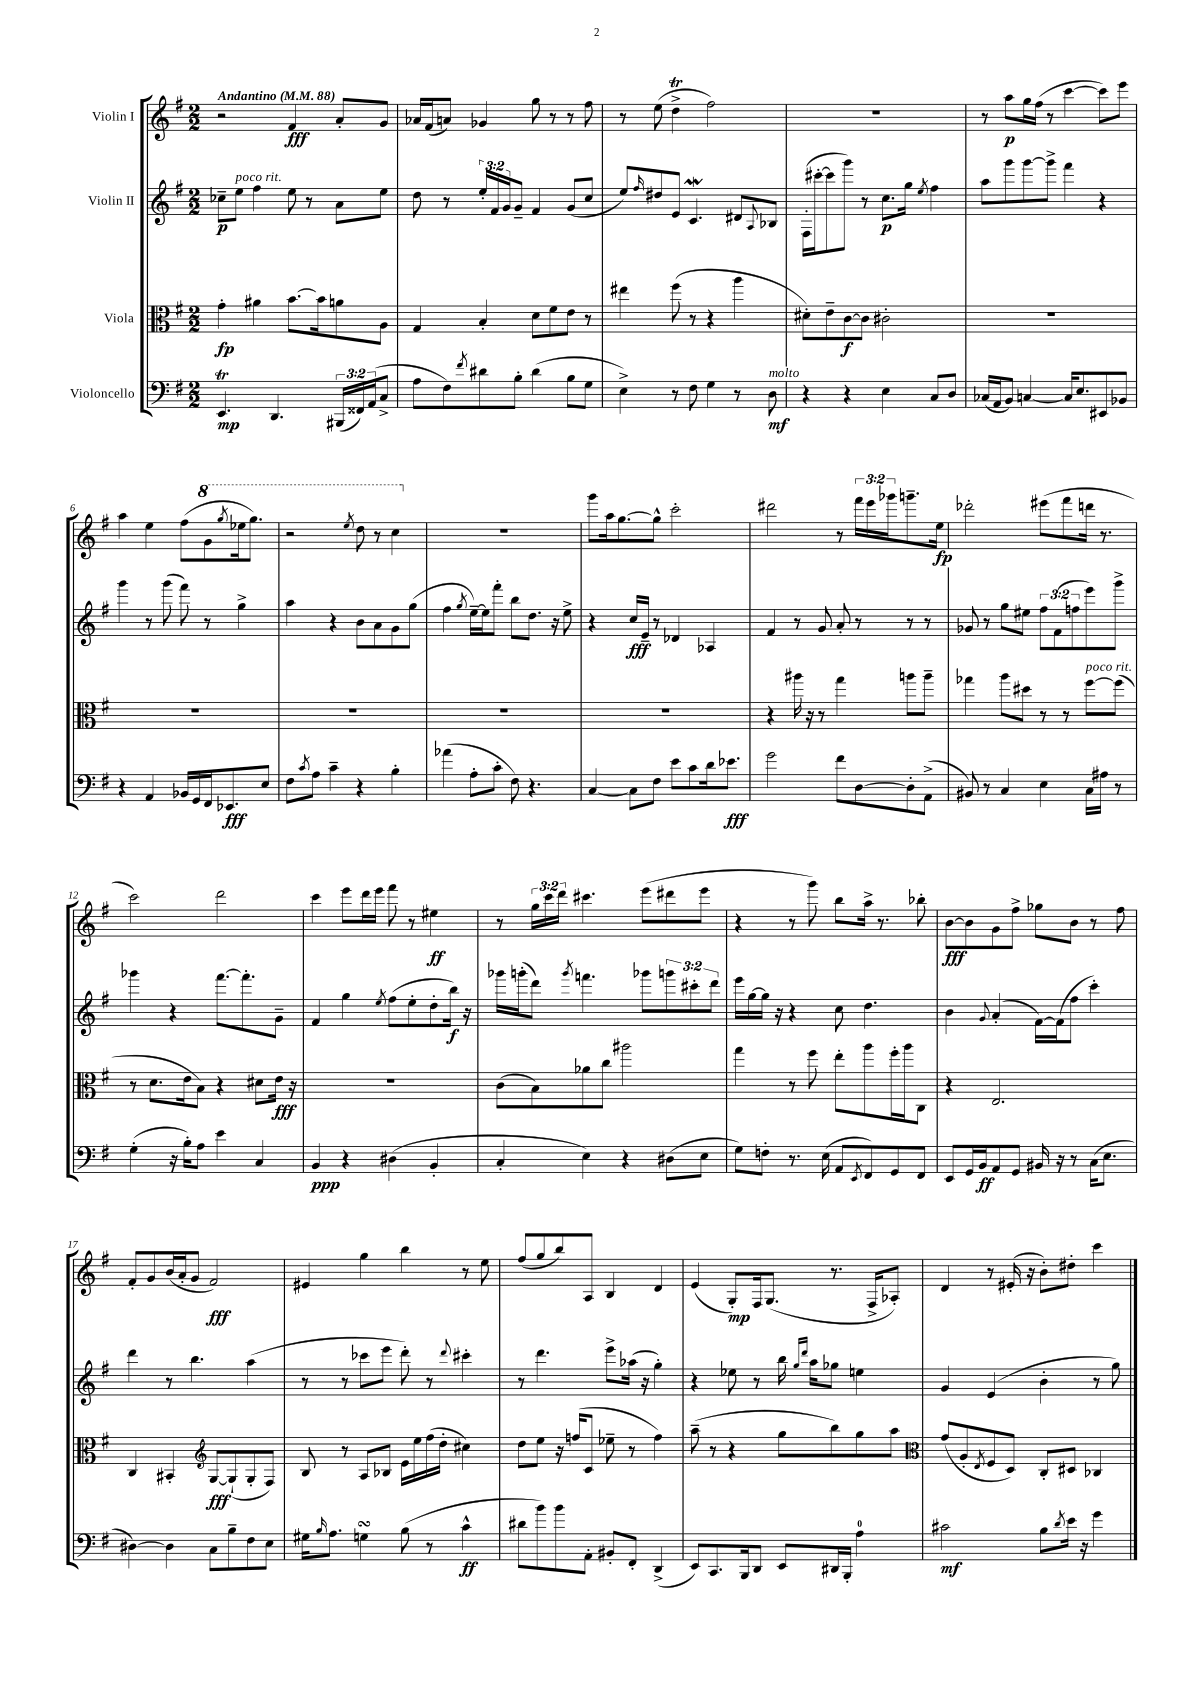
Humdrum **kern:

**kern	**dynam	**kern	**dynam	**kern	**dynam	**kern	**dynam
*part4	*part4	*part3	*part3	*part2	*part2	*part1	*part1
*staff4	*staff4	*staff3	*staff3	*staff2	*staff2	*staff1	*staff1
*I"Violoncello	*	*I"Viola	*	*I"Violin II	*	*I"Violin I	*
*clefF4	*	*clefC3	*	*clefG2	*	*clefG2	*
*k[f#]	*	*k[f#]	*	*k[f#]	*	*k[f#]	*
*M2/2	*	*M2/2	*	*M2/2	*	*M2/2	*
*MM88	*	*MM88	*	*MM88	*	*MM88	*
=1	=1	=1	=1	=1	=1	=1	=1
!	!	!	!	!	!	!LO:TX:a:B:t=Andantino	!
4.EET/	mp	4g'\	fp	8cc-X~\L	p	2r	.
!	!	!	!	!LO:TX:a:i:t=poco rit.	!	!	!
.	.	.	.	8ee\J	.	.	.
.	.	4a#X\	.	4ff#\	.	.	.
4.DD/	.	.	.	.	.	.	.
.	.	[8.b\L	.	8ee\	.	4f#/	fff
.	.	.	.	8r	.	.	.
.	.	16b\k]	.	.	.	.	.
(24BBB#X/LL	.	8an\	.	8a\L	.	8a'/L	.
24FF##X/)	.	.	.	.	.	.	.
(24AA/J	.	.	.	.	.	.	.
8C^/J	.	8A\J	.	8ee\J	.	8g/J	.
=2	=2	=2	=2	=2	=2	=2	=2
8A\L	.	4G/	.	8dd\	.	16a-X/LL	.
.	.	.	.	.	.	(16f#/J	.
8F#\)	.	.	.	8r	.	8an/J)	.
8qf#/	.	.	.	.	.	.	.
8d#X\	.	4B'/	.	24ee'/LL	.	4g-X/	.
.	.	.	.	24f#/	.	.	.
.	.	.	.	24g/J	.	.	.
8B'\J	.	.	.	8g~/J	.	.	.
(4d#\	.	8d\L	.	4f#/	.	8gg\	.
.	.	8f#\	.	.	.	8r	.
8B\L	.	8e\J	.	(8g/L	.	8r	.
8G\J	.	8r	.	8cc/J	.	8ff#\	.
=3	=3	=3	=3	=3	=3	=3	=3
4E^\)	.	4ee#X\	.	8ee/L)	.	8r	.
.	.	.	.	16qqff#/	.	.	.
.	.	.	.	8dd#X/	.	(8ee\	.
8r	.	(8ff#\	.	8e/J	.	4ddT^\	.
8F#\	.	8r	.	4.cw/	.	.	.
4G\	.	4r	.	.	.	2ff#\)	.
8r	.	4aa\	.	8d#X/L	.	.	.
.	.	.	.	8qqA/	.	.	.
!LO:TX:a:i:t=molto	!	!	!	!	!	!	!
8D\	mf	.	.	8B-X/J	.	.	.
=4	=4	=4	=4	=4	=4	=4	=4
4r	.	8d#X'\L)	.	(16F#'\LL	.	1r	.
.	.	.	.	[16ccc#X'\J	.	.	.
.	.	8e~\	.	8ccc#\]	.	.	.
4r	.	[8c\	f	8ggg\J)	.	.	.
.	.	8c\J]	.	8r	.	.	.
4E\	.	2c#X'\	.	8.cc\L	p	.	.
.	.	.	.	16gg\Jk	.	.	.
.	.	.	.	8qee/	.	.	.
8C/L	.	.	.	4ff#\	.	.	.
8D/J	.	.	.	.	.	.	.
=5	=5	=5	=5	=5	=5	=5	=5
(16C-X/LL	.	1r	.	8aa\L	.	8r	.
16AA/J	.	.	.	.	.	.	.
8BB/J)	.	.	.	8ggg\	.	8aa\L	p
[4Cn/	.	.	.	[8ggg\	.	16gg\L	.
.	.	.	.	.	.	(16ff#\JJ	.
.	.	.	.	8ggg^\J]	.	8r	.
16C/KL]	.	.	.	4fff#\	.	[4ccc\	.
8.E/	.	.	.	.	.	.	.
8EE#X/	.	.	.	4r	.	8ccc\L])	.
8BB-X/J	.	.	.	.	.	8eee\J	.
!!LO:LB:g=z
=6	=6	=6	=6	=6	=6	=6	=6
4r	.	1r	.	4ggg\	.	4aa\	.
4AA/	.	.	.	8r	.	4ee\	.
.	.	.	.	(8ggg\	.	.	.
16BB-X/LL	.	.	.	8fff#\)	.	(8ff#\L	.
16GG/	.	.	.	.	.	.	.
*	*	*	*	*	*	*8va	*
16FF#/J	.	.	.	8r	.	8gg\	.
8.EE-X/	fff	.	.	.	.	.	.
.	.	.	.	.	.	8qggg/	.
.	.	.	.	4gg^\	.	16eee-X\k	.
.	.	.	.	.	.	8.ggg\J)	.
8E/J	.	.	.	.	.	.	.
=7	=7	=7	=7	=7	=7	=7	=7
8F#\L	.	1r	.	4aa\	.	2r	.
8qc/	.	.	.	.	.	.	.
8A\J	.	.	.	.	.	.	.
4c~\	.	.	.	4r	.	.	.
.	.	.	.	.	.	8qeee/	.
4r	.	.	.	8b\L	.	8ddd\	.
.	.	.	.	8a\	.	8r	.
4B'\	.	.	.	8g\	.	4ccc\	.
.	.	.	.	(8gg\J	.	.	.
=8	=8	=8	=8	=8	=8	=8	=8
*	*	*	*	*	*	*X8va	*
(4a-X\	.	1r	.	4ff#\	.	1r	.
.	.	.	.	8qgg/	.	.	.
8A'\L	.	.	.	[16ee~\LL)	.	.	.
.	.	.	.	16ee\J]	.	.	.
8c'\J	.	.	.	8fff#'\J	.	.	.
8F#\)	.	.	.	8bb\L	.	.	.
4.r	.	.	.	8.dd\J	.	.	.
.	.	.	.	16r	.	.	.
.	.	.	.	8ee^\	.	.	.
=9	=9	=9	=9	=9	=9	=9	=9
[4C/	.	1r	.	4r	.	8ggg\L	.
.	.	.	.	.	.	16aa\k	.
.	.	.	.	.	.	[8.gg\	.
8C\L]	.	.	.	16cc/LL	fff	.	.
.	.	.	.	16e~/JJ	.	.	.
8F#\J	.	.	.	8r	.	8gg^^\J]	.
8e\L	.	.	.	4d-X/	.	2ccc'\	.
8c\	.	.	.	.	.	.	.
16d\k	.	.	.	4A-X/	.	.	.
8.e-X\J	fff	.	.	.	.	.	.
=10	=10	=10	=10	=10	=10	=10	=10
2g\	.	4r	.	4f#/	.	2ddd#X\	.
.	.	16aa#X\	.	8r	.	.	.
.	.	16r	.	.	.	.	.
.	.	8r	.	8g/	.	.	.
8f#\L	.	4gg\	.	8a'/	.	8r	.
[8D\	.	.	.	8r	.	24fff#\LL	.
.	.	.	.	.	.	24eee\	.
.	.	.	.	.	.	24ggg-X\J	.
8D'\]	.	8aan\L	.	8r	.	8.gggn~\	.
(8AA^\J	.	8aa~\J	.	8r	.	.	.
.	.	.	.	.	.	16ee\Jk	fp
=11	=11	=11	=11	=11	=11	=11	=11
8BB#X/)	.	4gg-X\	.	8g-X/	.	2ddd-X'\	.
8r	.	.	.	8r	.	.	.
4C/	.	8aa\L	.	8gg\L	.	.	.
.	.	8dd#X\J	.	8ee#X\J	.	.	.
4E\	.	8r	.	12ff#\L	.	(8eee#X\L	.
.	.	.	.	(12f#\	.	.	.
.	.	8r	.	.	.	8fff#\	.
.	.	.	.	12ffn\	.	.	.
!	!	!LO:TX:a:i:t=poco rit.	!	!	!	!	!
16C\LL	.	[8ff#\L	.	8eee\)	.	16dddn\Jk	.
16A#X\JJ	.	.	.	.	.	8.r	.
8r	.	(8ff#\J]	.	8ggg^\J	.	.	.
!!LO:LB:g=z
=12	=12	=12	=12	=12	=12	=12	=12
(4G'\	.	8r	.	4ggg-X\	.	2ccc\)	.
.	.	8.d\L	.	.	.	.	.
16r	.	.	.	4r	.	.	.
16B'\KL)	.	16e\k	.	.	.	.	.
8A\J	.	8B\J)	.	.	.	.	.
4e\	.	4r	.	[8.fff#\L	.	2ddd\	.
.	.	.	.	8.fff#'\]	.	.	.
4C/	.	8d#X\L	.	.	.	.	.
.	.	16e\Jk	fff	8g~\J	.	.	.
.	.	16r	.	.	.	.	.
=13	=13	=13	=13	=13	=13	=13	=13
4BB/	ppp	1r	.	4f#/	.	4ccc\	.
4r	.	.	.	4gg\	.	8eee\L	.
.	.	.	.	.	.	16ddd\L	.
.	.	.	.	.	.	16eee\JJ	.
.	.	.	.	8qee/	.	.	.
(4D#X\	.	.	.	(8ff#\L	.	8fff#\	.
.	.	.	.	8ee'\	.	8r	.
4BB'/	.	.	.	8dd'\	.	4ee#X\	ff
.	.	.	.	16bb\Jk)	f	.	.
.	.	.	.	16r	.	.	.
=14	=14	=14	=14	=14	=14	=14	=14
4C'/	.	(8c\L	.	16ggg-X\LL	.	8r	.
.	.	.	.	(16gggn'\J	.	.	.
.	.	8B\)	.	8ddd\J)	.	24gg\LL	.
.	.	.	.	.	.	24ccc\	.
.	.	.	.	.	.	24ddd\JJ	.
.	.	.	.	8qggg/	.	.	.
4E\)	.	8a-X\	.	4.fffn\	.	4.ccc#X\	.
.	.	8cc\J	.	.	.	.	.
4r	.	2aa#X\	.	.	.	.	.
.	.	.	.	8ggg-X\L	.	(8eee\L	.
(8D#X\L	.	.	.	12gggn\	.	8ddd#X\	.
.	.	.	.	12ccc#X'\	.	.	.
8E\J	.	.	.	.	.	8eee\J	.
.	.	.	.	12ddd\J	.	.	.
=15	=15	=15	=15	=15	=15	=15	=15
8G\L)	.	4gg\	.	16eee\LL	.	4r	.
.	.	.	.	[16gg\	.	.	.
8Fn'\J	.	.	.	16gg\JJ]	.	.	.
.	.	.	.	16r	.	.	.
8.r	.	8r	.	4r	.	8r	.
.	.	8ff#\	.	.	.	8ggg\)	.
(16E\	.	.	.	.	.	.	.
8AA/L	.	8ee'\L	.	8cc\	.	8bb\L	.
8qEE/	.	.	.	.	.	.	.
8FF#/)	.	8aa\	.	4.dd\	.	16aa^\Jk	.
.	.	.	.	.	.	8.r	.
8GG/	.	16ff#'\L	.	.	.	.	.
.	.	16aa\J	.	.	.	.	.
8FF#/J	.	8C\J	.	.	.	8bb-X'\	.
=16	=16	=16	=16	=16	=16	=16	=16
8EE/L	.	4r	.	4b\	.	[8b\L	fff
16GG/L	.	.	.	.	.	8b\]	.
16BB/J	ff	.	.	.	.	.	.
.	.	.	.	8qqg/	.	.	.
8AA/	.	2.E/	.	(4a'/	.	8g\	.
8GG/J	.	.	.	.	.	8ff#^\J	.
16BB#X/	.	.	.	[16f#\LL)	.	8gg-X\L	.
16r	.	.	.	(16f#\J]	.	.	.
8r	.	.	.	8ff#\J	.	8b\J	.
(16C\KL	.	.	.	4ccc'\)	.	8r	.
8.E\J	.	.	.	.	.	.	.
.	.	.	.	.	.	8ff#\	.
!!LO:LB:g=z
=17	=17	=17	=17	=17	=17	=17	=17
[4D#X\)	.	4C/	.	4ddd\	.	8f#'/L	.
.	.	.	.	.	.	8g/	.
4D#\]	.	4BB#X'/	.	8r	.	(16b/L	.
.	.	.	.	.	.	16a'/J	.
.	.	.	.	4.bb\	.	8g/J	.
*	*	*clefG2	*	*	*	*	*
8C\L	.	[8G/L	fff	.	.	2f#/)	fff
8B~\	.	(8G`/]	.	.	.	.	.
8F#\	.	8G'/	.	(4aa\	.	.	.
8E\J	.	8F#/J)	.	.	.	.	.
=18	=18	=18	=18	=18	=18	=18	=18
16G#X\KL	.	8B/	.	8r	.	4e#X/	.
16qqB/	.	.	.	.	.	.	.
8.A\J	.	.	.	.	.	.	.
.	.	8r	.	8r	.	.	.
4GnsSSs\	.	8A/L	.	8ccc-X\L	.	4gg\	.
.	.	8B-X/J	.	8eee\J	.	.	.
(8B\	.	16e\LL	.	8ddd'\)	.	4bb\	.
.	.	16ee\	.	.	.	.	.
8r	.	(16ff#\	.	8r	.	.	.
.	.	16dd'\JJ	.	.	.	.	.
.	.	.	.	8qqddd/	.	.	.
4c^^\	ff	4cc#X\)	.	4ccc#X'\	.	8r	.
.	.	.	.	.	.	8ee\	.
=19	=19	=19	=19	=19	=19	=19	=19
8d#X\L	.	8dd\L	.	8r	.	(8ff#/L	.
8b\)	.	8ee\J	.	4.ddd\	.	8gg/	.
8b\	.	16r	.	.	.	8bb/)	.
.	.	(16ffn/KL	.	.	.	.	.
8AA'\J	.	8c/J	.	.	.	8A/J	.
8BB#X'/L	.	8ee-X~\	.	8eee^\L	.	4B/	.
8FF#'/J	.	8r	.	(16aa-X\Jk	.	.	.
.	.	.	.	16r	.	.	.
(4DD^/	.	4ff\)	.	4gg'\)	.	4d/	.
=20	=20	=20	=20	=20	=20	=20	=20
8EE/L)	.	(8aa~\	.	4r	.	(4e/	.
8.CC/	.	8r	.	.	.	.	.
.	.	4r	.	8ee-X\	.	8G'/L)	mp
16BBB/k	.	.	.	.	.	.	.
8DD/J	.	.	.	8r	.	16F#/k	.
.	.	.	.	.	.	(8.G/J	.
8EE/L	.	8gg\L	.	16bb\	.	.	.
.	.	.	.	16qqgg/LL	.	.	.
.	.	.	.	16qqddd/JJ	.	.	.
.	.	.	.	16aa\KL	.	.	.
16DD#X/L	.	8bb\)	.	8gg-X\J	.	8.r	.
16BBB'/JJ	.	.	.	.	.	.	.
4A\	.	8gg\	.	4een\	.	.	.
.	.	.	.	.	.	16F#^/KL	.
.	.	8aa\J	.	.	.	8A-X'/J)	.
=21	=21	=21	=21	=21	=21	=21	=21
*	*	*clefC3	*	*	*	*	*
2c#X\	mf	(8g/L	.	4g/	.	4d/	.
.	.	8A'/	.	.	.	.	.
.	.	8qE/	.	.	.	.	.
.	.	8F#/	.	(4e/	.	8r	.
.	.	8D/J)	.	.	.	(16e#X'/	.
.	.	.	.	.	.	16r	.
8B\L	.	8C'/L	.	4b'\	.	8b'\L)	.
8qd/	.	.	.	.	.	.	.
16e\Jk	.	8D#X/J	.	.	.	8dd#X'\J	.
16r	.	.	.	.	.	.	.
4g\	.	4C-X/	.	8r	.	4ccc\	.
.	.	.	.	8gg\)	.	.	.
==	==	==	==	==	==	==	==
*-	*-	*-	*-	*-	*-	*-	*-
